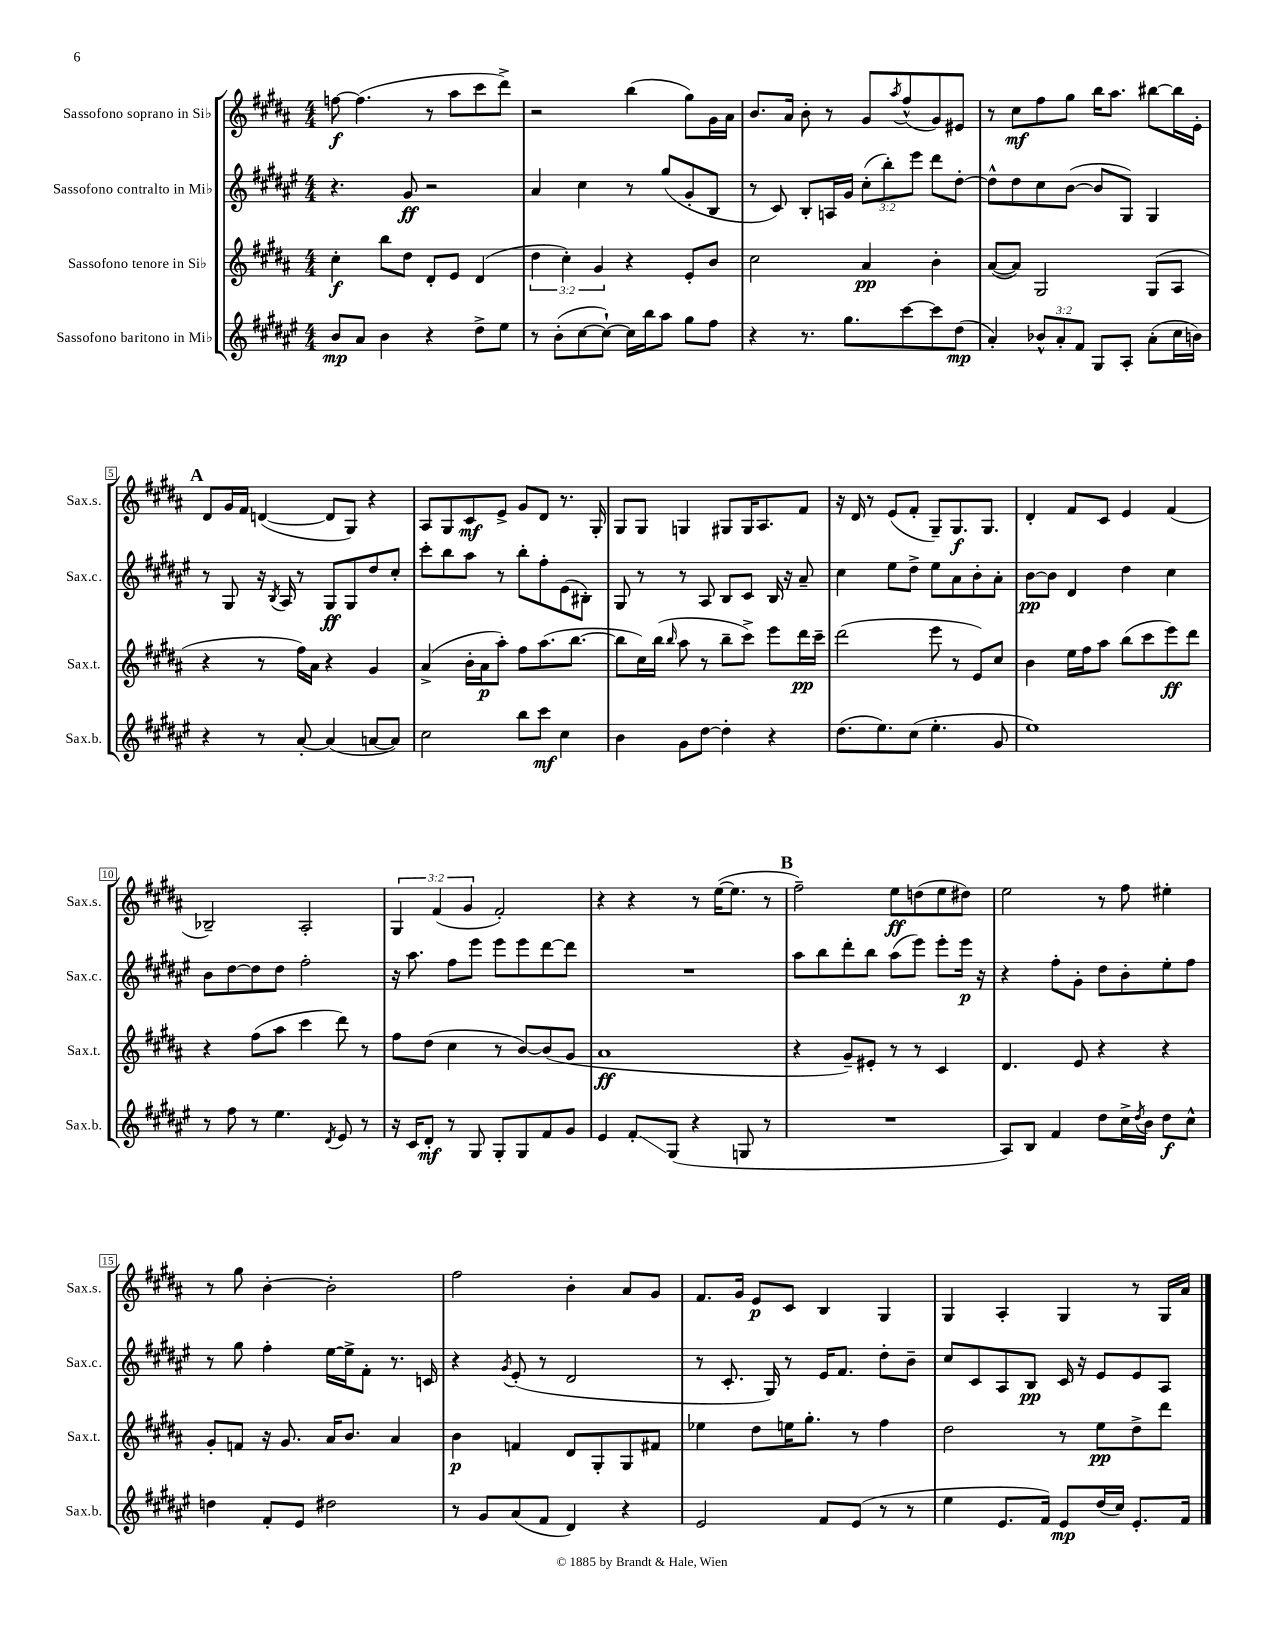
<<
\new StaffGroup <<
\new Staff = "s0" \with { instrumentName = "Sassofono soprano in Sib" shortInstrumentName = "Sax.s." } {
    \clef treble \key b \major \numericTimeSignature \time 4/4 \override Staff.TupletNumber.text = #tuplet-number::calc-fraction-text
    f''8~\f f''4.( r8 ais''8 cis'''8 dis'''8->) |
    r2 b''4( gis''8) gis'16 ais'16 |
    b'8. ais'16 b'8-. r8 gis'8 \acciaccatura { ais''8 } fis''8-^( gis'8) eis'8 |
    r8 cis''8\mf fis''8 gis''8 b''16 ais''8. bis''8~ bis''16 e'16-. |
    \mark \markup { \bold "A" } dis'8 gis'16 fis'16 d'4~( d'8 gis8) r4 |
    ais8 gis8 cis'8\mf e'8-> gis'8 dis'8 r8. gis16-. |
    gis8 gis8 g4 gis8 gis16 ais8. fis'8 |
    r16 dis'16 r8 e'8( fis'8-. gis8--) gis8.\f gis8. |
    dis'4-. fis'8 cis'8 e'4 fis'4( |
    bes2--) ais2-. |
    \tuplet 3/2 { gis4 fis'4( gis'4 } fis'2-.) |
    r4 r4 r8 e''16~( e''8. r8 |
    \mark \markup { \bold "B" } fis''2--) e''8\ff d''8( e''8 dis''8) |
    e''2 r8 fis''8 eis''4-. |
    r8 gis''8 b'4~-. b'2-. |
    fis''2 b'4-. ais'8 gis'8 |
    fis'8. gis'16 e'8\p cis'8 b4 gis4 |
    gis4 ais4-. gis4 r8 gis16 ais'16 \bar "|." |
}
\new Staff = "s1" \with { instrumentName = "Sassofono contralto in Mib" shortInstrumentName = "Sax.c." } {
    \clef treble \key fis \major \numericTimeSignature \time 4/4 \override Staff.TupletNumber.text = #tuplet-number::calc-fraction-text
    r4. gis'8\ff r2 |
    ais'4 cis''4 r8 gis''8( gis'8-. b8 |
    r8 cis'8) b8-. a16 gis'16 \tuplet 3/2 { cis''8-.( b''8-.) eis'''8 } dis'''8 dis''8~-. |
    dis''8-^ dis''8 cis''8 b'8~( b'8 gis8) gis4 |
    \mark \markup { \bold "A" } r8 gis8 r16 \acciaccatura { b8 } ais16 r8 gis8\ff gis8 dis''8 cis''8-. |
    cis'''8-. b''8 ais''8 r8 b''8-. fis''8-. eis'8( bis8-.) |
    gis8 r8 r8 ais8 b8 cis'8 b16 r16 ais'8-- |
    cis''4 eis''8 dis''8-> eis''8 ais'8 b'8-. ais'8-. |
    b'8~\pp b'8 dis'4 dis''4 cis''4 |
    b'8 dis''8~ dis''8 dis''8 fis''2-. |
    r16 ais''8. fis''8 eis'''8 eis'''8 eis'''8 dis'''8~ dis'''8 |
    R1 |
    \mark \markup { \bold "B" } ais''8 b''8 dis'''8-. b''8 ais''8( eis'''8) eis'''8-. eis'''16\p r16 |
    r4 fis''8-. gis'8-. dis''8 b'8-. eis''8-. fis''8 |
    r8 gis''8 fis''4-. eis''16~ eis''16-> fis'8-. r8. c'16 |
    r4 \acciaccatura { gis'8 } eis'8-.( r8 dis'2 |
    r8 cis'8.-. gis16) r8 eis'16 fis'8. dis''8-. b'8-- |
    cis''8 cis'8 ais8 b8\pp cis'16 r16 eis'8 eis'8 ais8 \bar "|." |
}
\new Staff = "s2" \with { instrumentName = "Sassofono tenore in Sib" shortInstrumentName = "Sax.t." } {
    \clef treble \key b \major \numericTimeSignature \time 4/4 \override Staff.TupletNumber.text = #tuplet-number::calc-fraction-text
    cis''4-.\f b''8 dis''8 dis'8-. e'8 dis'4( |
    \tuplet 3/2 { dis''4 cis''4-.) gis'4 } r4 e'8-. b'8 |
    cis''2 ais'4\pp b'4-. |
    ais'8~( ais'8) gis2 gis8( ais8 |
    \mark \markup { \bold "A" } r4 r8 fis''16) ais'16 r4 gis'4 |
    ais'4->( b'16-. ais'16\p ais''8-.) fis''8 ais''8.( b''8.~ |
    b''8 cis''16) b''16( \grace { b''16 } ais''8 r8 b''8-- cis'''8->) e'''8 dis'''16\pp cis'''16-- |
    dis'''2( e'''8 r8 e'8) cis''8 |
    b'4 e''16 fis''16 ais''8 b''8( cis'''8 e'''8\ff) dis'''8 |
    r4 fis''8( ais''8 cis'''4 dis'''8) r8 |
    fis''8 dis''8( cis''4 r8 b'8~) b'8( gis'8 |
    ais'1\ff |
    \mark \markup { \bold "B" } r4 gis'8--) eis'8-. r8 r8 cis'4 |
    dis'4. e'8 r4 r4 |
    gis'8-. f'8 r16 gis'8. ais'16 b'8. ais'4 |
    b'4\p f'4 dis'8 gis8-. gis8 fis'8 |
    ees''4 dis''8 e''16 gis''8.-. r8 fis''4 |
    dis''2 r8 e''8\pp dis''8-> dis'''8 \bar "|." |
}
\new Staff = "s3" \with { instrumentName = "Sassofono baritono in Mib" shortInstrumentName = "Sax.b." } {
    \clef treble \key fis \major \numericTimeSignature \time 4/4 \override Staff.TupletNumber.text = #tuplet-number::calc-fraction-text
    b'8\mp ais'8 b'4 r4 dis''8-> eis''8 |
    r8 b'8-.( cis''8~ cis''8~-!) cis''16 b''16 ais''8 gis''8 fis''8 |
    r4 r8. gis''8. cis'''8~ cis'''8 dis''8\mp( |
    ais'4-.) \tuplet 3/2 { bes'8-^ ais'8-. fis'8 } gis8 ais8-. ais'8-.( cis''16 b'16) |
    \mark \markup { \bold "A" } r4 r8 ais'8~-. ais'4( a'8~ a'8) |
    cis''2 b''8 cis'''8\mf cis''4 |
    b'4 gis'8 dis''8~ dis''4-. r4 |
    dis''8.( eis''8.) cis''8( eis''4.-. gis'8 |
    eis''1) |
    r8 fis''8 r8 eis''4. \acciaccatura { dis'8 } eis'8 r8 |
    r16 cis'16 dis'8-.\mf r8 gis8 gis8-. gis8 fis'8 gis'8 |
    eis'4 fis'8-.\glissando gis8( r4 g8 r8 |
    \mark \markup { \bold "B" } R1 |
    ais8) b8 fis'4 dis''8 cis''16-> \acciaccatura { dis''8 } b'16 dis''8\f cis''8-^ |
    d''4 fis'8-. eis'8 dis''2 |
    r8 gis'8 ais'8( fis'8 dis'4) r4 |
    eis'2 fis'8 eis'8( r8 r8 |
    eis''4 eis'8. fis'16) eis'8\mp dis''16( cis''16) eis'8.-. fis'16 \bar "|." |
}
>>
>>
\layout { \context { \Score \override BarNumber.stencil = #(make-stencil-boxer 0.1 0.3 ly:text-interface::print) } }
